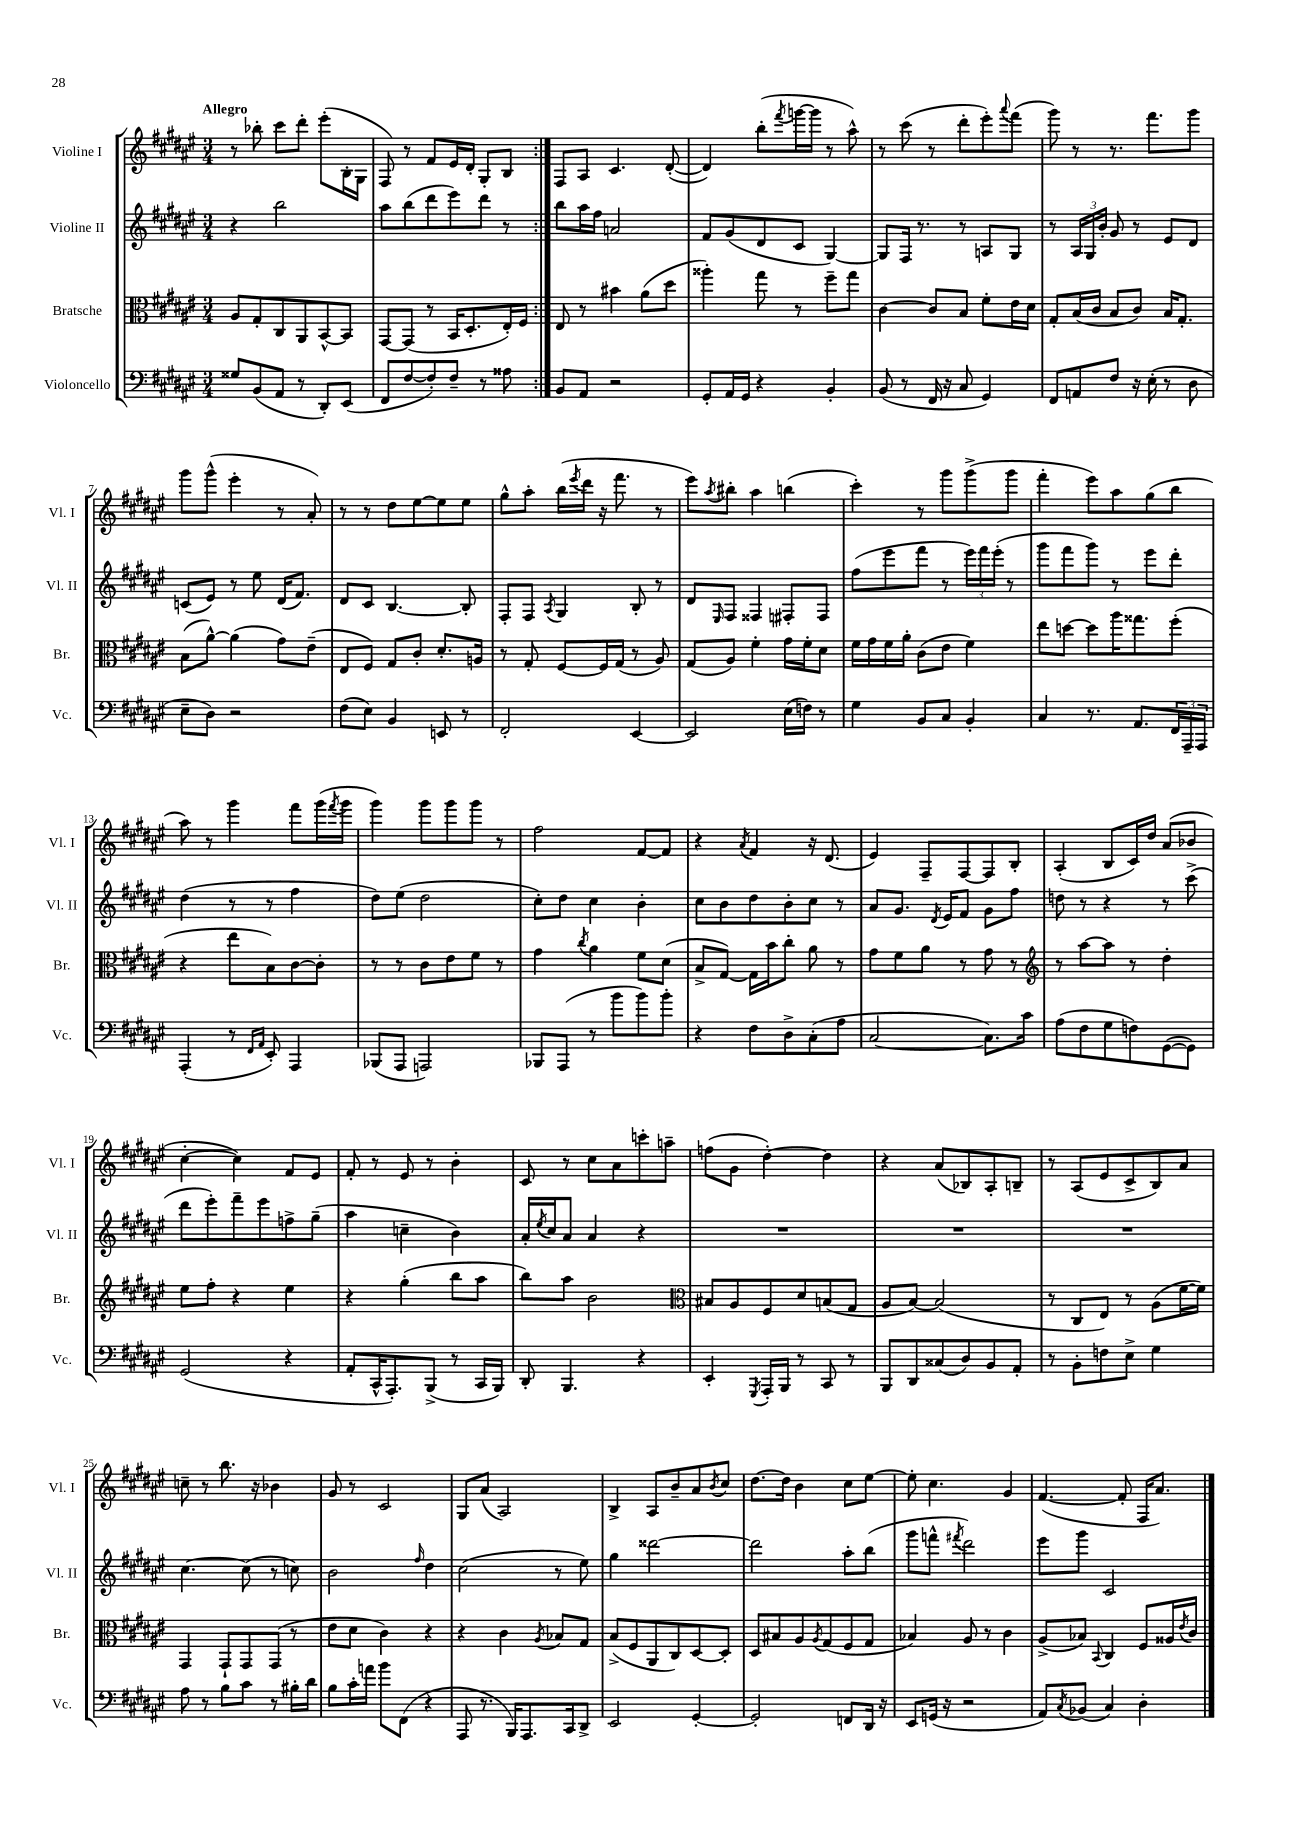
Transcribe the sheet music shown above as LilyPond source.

<<
\new StaffGroup <<
\new Staff = "s0" \with { instrumentName = "Violine I" shortInstrumentName = "Vl. I" } {
    \clef treble \key fis \major \numericTimeSignature \time 3/4 \tempo "Allegro"
    \repeat volta 2 { r8 bes''8-. cis'''8 dis'''8-. eis'''8-.( b16-. gis16 |
    fis8) r8 fis'8 eis'16 dis'16-. gis8-. b8 | }
    fis8 ais8 cis'4. dis'8~-.( |
    dis'4) b''8-.( \acciaccatura { fis'''8 } g'''16~ g'''16 r8 ais''8-^) |
    r8 cis'''8( r8 dis'''8-. eis'''8-.) \appoggiatura { ais'''8 } fis'''8( |
    gis'''8) r8 r8. fis'''8. gis'''8 |
    gis'''8 gis'''8-^( eis'''4-. r8 ais'8-.) |
    r8 r8 dis''8 eis''8~ eis''8 eis''8 |
    gis''8-^ ais''8-. b''16( \acciaccatura { eis'''8 } dis'''16 r16 fis'''8. r8 |
    eis'''8) \acciaccatura { ais''8 } bis''8-. ais''4 b''4( |
    cis'''4-.) r8 gis'''8 gis'''8->( gis'''8 |
    fis'''4-. eis'''8) ais''8 gis''8( b''8 |
    ais''8) r8 gis'''4 fis'''8 gis'''16( \acciaccatura { fis'''8 } gis'''16 |
    gis'''4) gis'''8 gis'''8 gis'''8 r8 |
    fis''2 fis'8~ fis'8 |
    r4 \acciaccatura { ais'8 } fis'4 r16 dis'8.( |
    eis'4) fis8-- fis8~ fis8 b8-. |
    ais4-.( b8 cis'16) dis''16 ais'8( bes'8 |
    cis''4~-. cis''4) fis'8 eis'8 |
    fis'8-. r8 eis'8 r8 b'4-. |
    cis'8 r8 cis''8 ais'8 c'''8-. a''8-- |
    f''8( gis'8 dis''4~-.) dis''4 |
    r4 ais'8( bes8) ais8-. b8-- |
    r8 ais8( eis'8 cis'8-> b8) ais'8 |
    c''8-- r8 b''8. r16 bes'4 |
    gis'8 r8 cis'2 |
    gis8 ais'8( ais2) |
    b4-> ais8 b'8-- ais'8 \acciaccatura { b'8 } cis''8 |
    dis''8.~ dis''16 b'4 cis''8 eis''8~ |
    eis''8-. cis''4. gis'4 |
    fis'4.~( fis'8-. fis16 ais'8.) \bar "|." |
}
\new Staff = "s1" \with { instrumentName = "Violine II" shortInstrumentName = "Vl. II" } {
    \clef treble \key fis \major \numericTimeSignature \time 3/4
    \repeat volta 2 { r4 b''2 |
    ais''8 b''8( dis'''8 eis'''8) dis'''8 r8 | }
    b''8 ais''16 fis''16 a'2 |
    fis'8 gis'8( dis'8 cis'8 gis4~) |
    gis8 fis16 r8. r8 a8 gis8 |
    r8 \tuplet 3/2 { ais16 gis16 b'16-. } gis'8 r8 eis'8 dis'8 |
    c'8( eis'8) r8 eis''8 dis'16( fis'8.) |
    dis'8 cis'8 b4.~ b8-. |
    fis8-. fis8 \acciaccatura { ais8 } gis4 b8-. r8 |
    dis'8 \grace { eis16 } fis8 fisis4 fis8-. fis8 |
    fis''8( eis'''8 fis'''8 r8 \tuplet 3/2 { eis'''16) fis'''16 eis'''16-.( } r8 |
    gis'''8 fis'''8 gis'''8) r8 eis'''8 dis'''8-. |
    dis''4( r8 r8 fis''4 |
    dis''8) eis''8( dis''2 |
    cis''8-.) dis''8 cis''4 b'4-. |
    cis''8 b'8 dis''8 b'8-. cis''8 r8 |
    ais'8 gis'8. \acciaccatura { dis'8 } eis'16 fis'8 gis'8 fis''8 |
    d''8 r8 r4 r8 cis'''8->( |
    dis'''8 eis'''8-.) fis'''8-- eis'''8 f''8-> gis''8--( |
    ais''4 c''4-- b'4) |
    ais'16-. \acciaccatura { eis''8 } cis''16 ais'8 ais'4 r4 |
    R2. |
    R2. |
    R2. |
    cis''4.~ cis''8( r8 c''8) |
    b'2 \grace { fis''16 } dis''4 |
    cis''2( r8 eis''8) |
    gis''4 disis'''2~ |
    disis'''2 ais''8-. b''8( |
    gis'''8 f'''8-^ \acciaccatura { fis'''8 } dis'''2) |
    eis'''8 gis'''8 cis'2 \bar "|." |
}
\new Staff = "s2" \with { instrumentName = "Bratsche" shortInstrumentName = "Br." } {
    \clef alto \key fis \major \numericTimeSignature \time 3/4
    \repeat volta 2 { ais8 gis8-. cis8 ais,8 b,8~-^ b,8 |
    gis,8~ gis,8( r8 b,16 dis8.-. eis16-.) fis16 | }
    eis8 r8 bis'4 ais'8( dis''8 |
    aisis''4-.) gis''8 r8 fis''8-- gis''8 |
    cis'4~ cis'8 b8 fis'8-. eis'16 dis'16 |
    gis8-. b16( cis'16 b8 cis'8) b16 gis8.-. |
    b8( ais'8~-^) ais'4( gis'8) eis'8--( |
    eis8 fis8) gis8 cis'8-. dis'8.-. a16 |
    r8 gis8-. fis8~ fis16 gis16( r8 ais8) |
    gis8( ais8) fis'4-. gis'16 fis'16-. dis'8 |
    fis'16 gis'16 fis'16 ais'16-. cis'8( eis'8 fis'4) |
    eis''8 d''8~ d''8 ais''16 gisis''8. fis''8-.( |
    r4 eis''8 b8) cis'8~ cis'8-. |
    r8 r8 cis'8 eis'8 fis'8 r8 |
    gis'4 \acciaccatura { cis''8 } ais'4 fis'8 dis'8( |
    b8-> gis8~) gis16 b'16 cis''8-. ais'8 r8 |
    gis'8 fis'8 ais'8 r8 gis'8 r8 |
    \clef treble r8 ais''8~ ais''8 r8 dis''4-. |
    eis''8 fis''8-. r4 eis''4 |
    r4 gis''4-.( b''8 ais''8 |
    b''8) ais''8 b'2 |
    \clef alto bis8 ais8 fis8 dis'8 b8( gis8 |
    ais8 b8~) b2( |
    r8 cis8 eis8) r8 ais8( fis'16~ fis'16) |
    gis,4 gis,8-! gis,8 gis,8( r8 |
    eis'8 dis'8 cis'4) r4 |
    r4 cis'4 \acciaccatura { ais8 } bes8 gis8 |
    b8->( fis8 ais,8 cis8) dis8~ dis8-. |
    dis8 bis8 ais8 \acciaccatura { ais8 } gis8( fis8 gis8 |
    bes4) ais8 r8 cis'4 |
    ais8->( bes8) \appoggiatura { b,8 } cis4 fis8 aisis16 \acciaccatura { eis'8 } cis'16 \bar "|." |
}
\new Staff = "s3" \with { instrumentName = "Violoncello" shortInstrumentName = "Vc." } {
    \clef bass \key fis \major \numericTimeSignature \time 3/4
    \repeat volta 2 { gisis8 b,8( ais,8 r8 dis,8-.) eis,8( |
    fis,8 fis8~ fis8-.) fis8-- r8 aisis8 | }
    b,8 ais,8 r2 |
    gis,8-. ais,16 gis,16 r4 b,4-. |
    b,8( r8 fis,16 r16 cis8 gis,4) |
    fis,8 a,8 fis8 r16 eis16-.( r8 dis8 |
    eis8-- dis8) r2 |
    fis8( eis8) b,4 e,8 r8 |
    fis,2-. eis,4~ |
    eis,2 eis16( f16) r8 |
    gis4 b,8 cis8 b,4-. |
    cis4 r8. ais,8. \tuplet 3/2 { fis,16 ais,,16-- ais,,16 } |
    ais,,4-.( r8 \grace { fis,16 ais,16 } eis,8-.) ais,,4 |
    bes,,8( ais,,8 a,,2) |
    bes,,8 ais,,8( r8 b'8 b'8) b'8-. |
    r4 fis8 dis8-> cis8-.( ais8 |
    cis2~ cis8.) cis'16 |
    ais8( fis8 gis8 f8) gis,8~( gis,8) |
    gis,2( r4 |
    ais,8-. cis,16-^ ais,,8.-.) b,,8->( r8 cis,16 b,,16) |
    dis,8-. b,,4. r4 |
    eis,4-. \acciaccatura { gis,,8 } ais,,16-. b,,16 r8 cis,8 r8 |
    b,,8 dis,8 cisis8( dis8) b,8 ais,8-. |
    r8 b,8-. f8 eis8-> gis4 |
    ais8 r8 b8 cis'8 r8 bis16-. dis'16 |
    b8 cis'16-. a'16 b'8 fis,8( r4 |
    ais,,8 r8. b,,16) ais,,8. cis,16 dis,8-> |
    eis,2 gis,4~-. |
    gis,2-. f,8 dis,16 r16 |
    eis,8 g,16( r16 r2 |
    ais,8) \acciaccatura { cis8 } bes,8( cis4) dis4-. \bar "|." |
}
>>
>>
